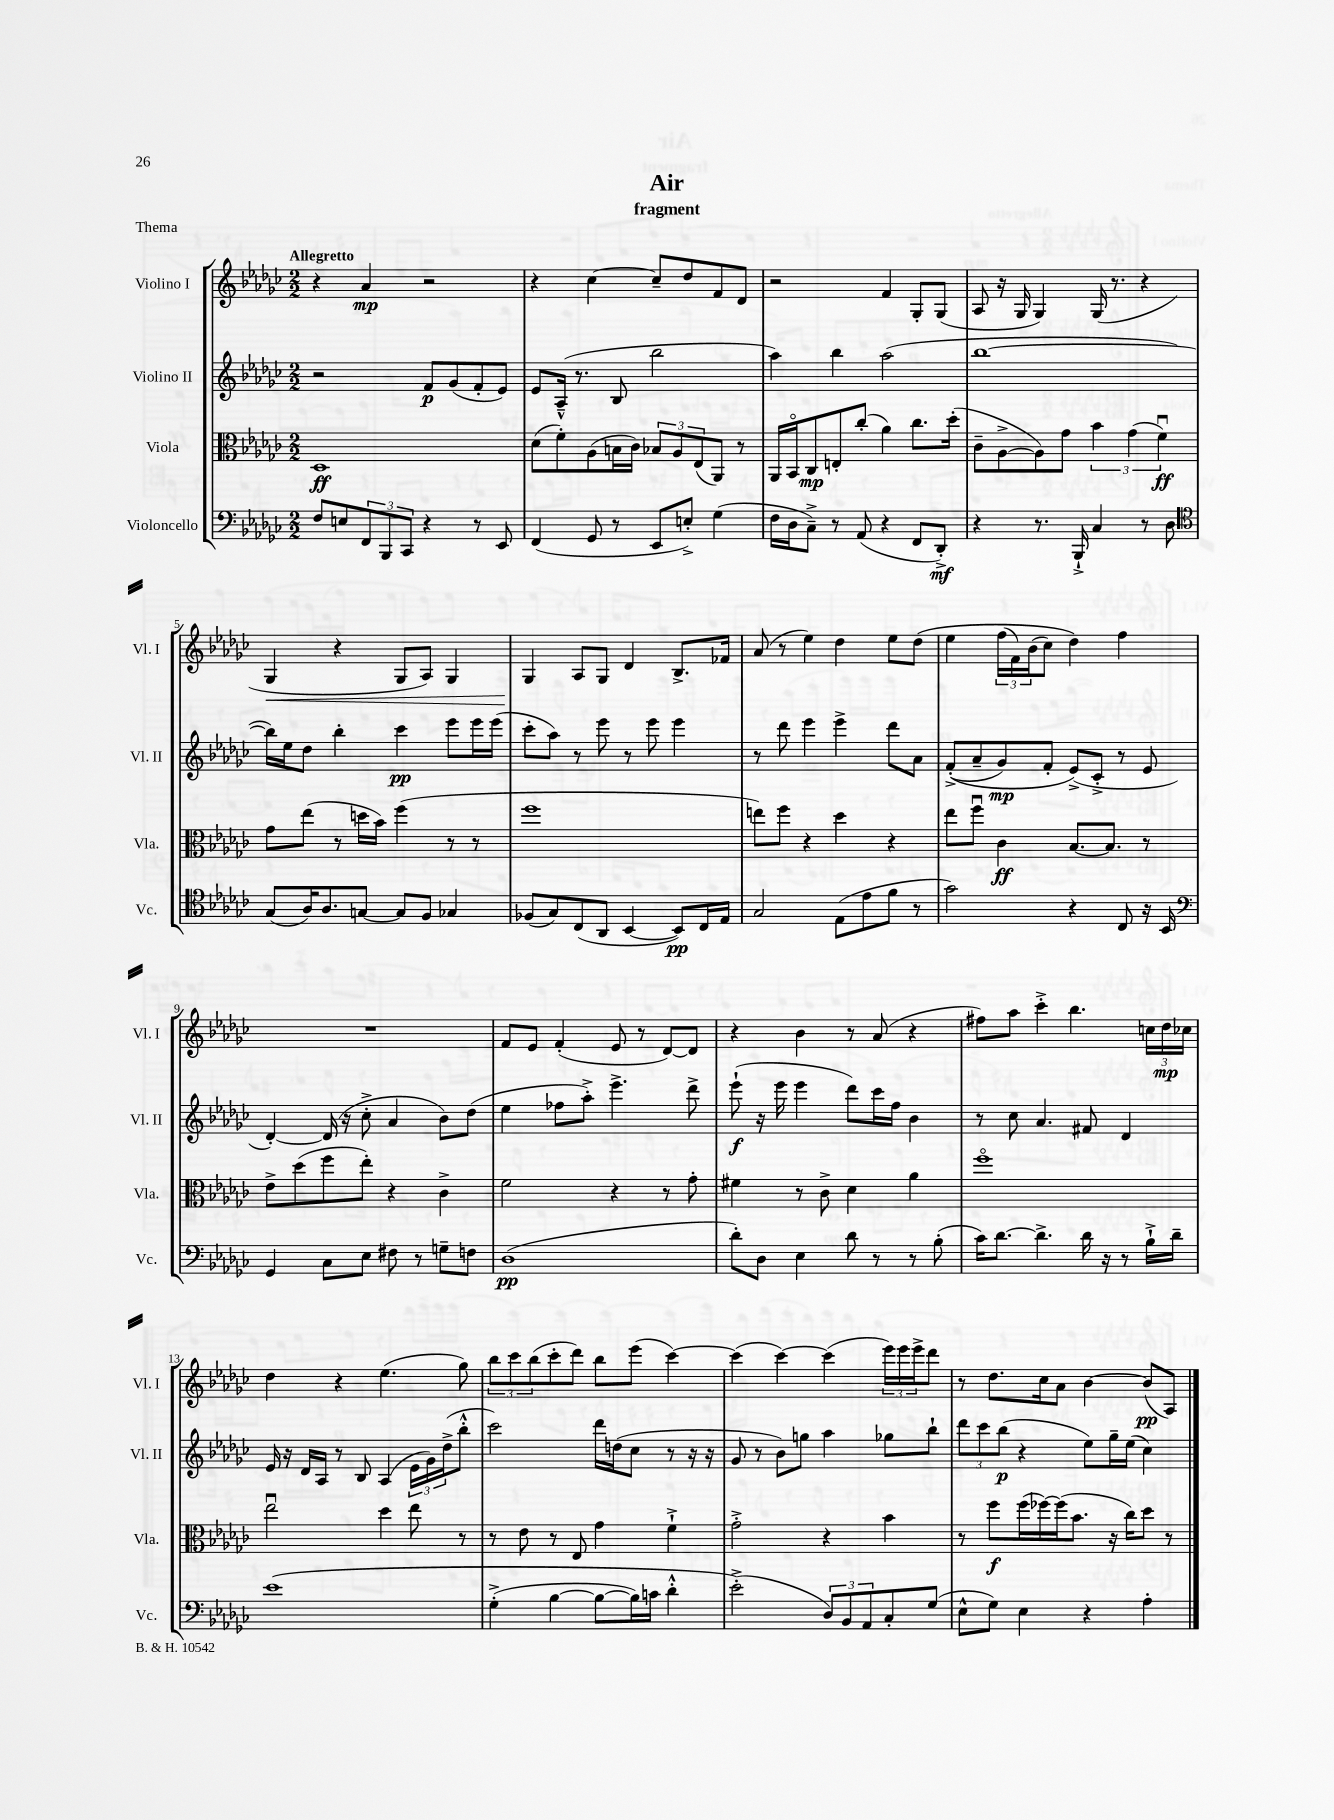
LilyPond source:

\header { title = "Air" subtitle = "fragment" piece = "Thema" }
<<
\new StaffGroup <<
\new Staff = "s0" \with { instrumentName = "Violino I" shortInstrumentName = "Vl. I" } {
    \clef treble \key ges \major \numericTimeSignature \time 2/2 \tempo "Allegretto"
    r4 aes'4\mp r2 |
    r4 ces''4~ ces''8-- des''8 f'8 des'8 |
    r2 f'4 ges8-. ges8( |
    aes8 r16 ges16 ges4) ges16( r8. r4 |
    ges4\< r4 ges8 aes8) ges4 |
    ges4\! aes8 ges8 des'4 bes8.-> fes'16 |
    aes'8( r8 ees''4) des''4 ees''8 des''8\( |
    ees''4 \tuplet 3/2 { f''16( f'16) bes'16( } ces''8) des''4\) f''4 |
    R1 |
    f'8 ees'8 f'4-.( ees'8 r8 des'8~) des'8 |
    r4 bes'4 r8 aes'8( r4 |
    fis''8) aes''8 ces'''4-.-> bes''4. \tuplet 3/2 { c''16 des''16\mp ces''16 } |
    des''4 r4 ees''4.( ges''8) |
    \tuplet 3/2 { bes''8 ces'''8 bes''8( } ces'''8-. des'''8) bes''8 ees'''8( ces'''4~) |
    ces'''4( ces'''4~) ces'''4( \tuplet 3/2 { ees'''16) ees'''16 ees'''16-> } des'''8 |
    r8 des''8. ces''16 aes'8 bes'4~ bes'8\pp( aes8) \bar "|." |
}
\new Staff = "s1" \with { instrumentName = "Violino II" shortInstrumentName = "Vl. II" } {
    \clef treble \key ges \major \numericTimeSignature \time 2/2
    r2 f'8\p ges'8( f'8-. ees'8) |
    ees'8 aes16---^( r8. bes8 bes''2 |
    aes''4) bes''4 aes''2( |
    bes''1~ |
    bes''16) ees''16 des''8 bes''4-. ces'''4\pp ees'''8 ees'''16 ees'''16( |
    ces'''8-. aes''8) r8 ees'''8 r8 ees'''8 ees'''4 |
    r8 des'''8 ees'''4 ees'''4-> des'''8 aes'8 |
    f'8-.->(\( aes'8-- ges'8\mp) f'8-. ees'8->(\) ces'8-.-> r8 ees'8 |
    des'4~-.) des'16( r16 ces''8-.-> aes'4 bes'8) des''8( |
    ees''4 fes''8 aes''8-.->) ees'''4.-> des'''8-> |
    ees'''8-!\f( r16 ees'''16 ees'''4 des'''8) ces'''16 f''16 bes'4 |
    r8 ces''8 aes'4. fis'8 des'4 |
    ees'16 r16 des'16 aes16 r8 bes8 aes4( \tuplet 3/2 { ees'16 ges'16) des''16->( } bes''8-.-^ |
    ces'''2) des'''16 d''16( ces''8 r8 r16 r16 |
    ges'8 r8 bes'8) g''8 aes''4 ges''8 bes''8-! |
    \tuplet 3/2 { des'''8 ces'''8 bes''8\p( } r4 ees''8) ges''16-- ees''16( ces''4) \bar "|." |
}
\new Staff = "s2" \with { instrumentName = "Viola" shortInstrumentName = "Vla." } {
    \clef alto \key ges \major \numericTimeSignature \time 2/2
    des1\ff |
    des'8( f'8-.) aes8( b16 ces'16) \tuplet 3/2 { bes8 aes8 ees8( } aes,8) r8 |
    aes,16 bes,16\flageolet ces8\mp e8-. ces''8-.( aes'4) ces''8. des''16-.( |
    ces'8-- aes8~-> aes8) ges'8 \tuplet 3/2 { bes'4 ges'4( f'4\downbow\ff) } |
    ges'8 ees''8( r8 d''16 bes'16) f''4( r8 r8 |
    f''1 |
    e''8) f''8 r4 des''4 r4 |
    ees''8 f''8\downbow ces'4\ff bes8.~ bes8. r8 |
    ees'8-> des''8( f''8 ees''8-.) r4 ces'4-> |
    f'2 r4 r8 ges'8-. |
    fis'4 r8 ces'8-> des'4 aes'4 |
    f''1\flageolet |
    ees''2\downbow des''4 ees''8 r8 |
    r8 ees'8 r8 ees8 ges'4 f'4-!-> |
    ges'2-.-> r4 bes'4 |
    r8 f''8\f f''16( fes''16~) fes''16( bes'8. r16 ces''16) des''8 r8 \bar "|." |
}
\new Staff = "s3" \with { instrumentName = "Violoncello" shortInstrumentName = "Vc." } {
    \clef bass \key ges \major \numericTimeSignature \time 2/2
    f8 e8 \tuplet 3/2 { f,8 bes,,8 ces,8 } r4 r8 ees,8 |
    f,4( ges,8 r8 ees,8 e8-.->) ges4( |
    f16 des16 ces8--->) r8 aes,8( r4 f,8 des,8-.->\mf) |
    r4 r8. bes,,16-!-> ces4 r8 des8 |
    \clef tenor ges8( aes16) aes8. g8~ g8 f8 ges4 |
    fes8( ges8) ces8( aes,8 bes,4~ bes,8\pp) ces16 ees16 |
    ges2 ees8( ees'8 f'8 r8 |
    ges'2) r4 ces8 r16 bes,16 |
    \clef bass ges,4 ces8 ees8 fis8 r8 g8-- f8 |
    des1\pp( |
    des'8-.) des8 ees4 des'8 r8 r8 bes8-.( |
    ces'16) des'8.~ des'4.-> des'16 r16 r8 bes16-!-> des'16-- |
    ees'1\( |
    ges4-.->( bes4~ bes8~ bes16) c'16 des'4-.-^ |
    ees'2-.->(\) \tuplet 3/2 { des8) bes,8 aes,8 } ces8-. ges8( |
    ees8-^ ges8) ees4 r4 aes4-. \bar "|." |
}
>>
>>
